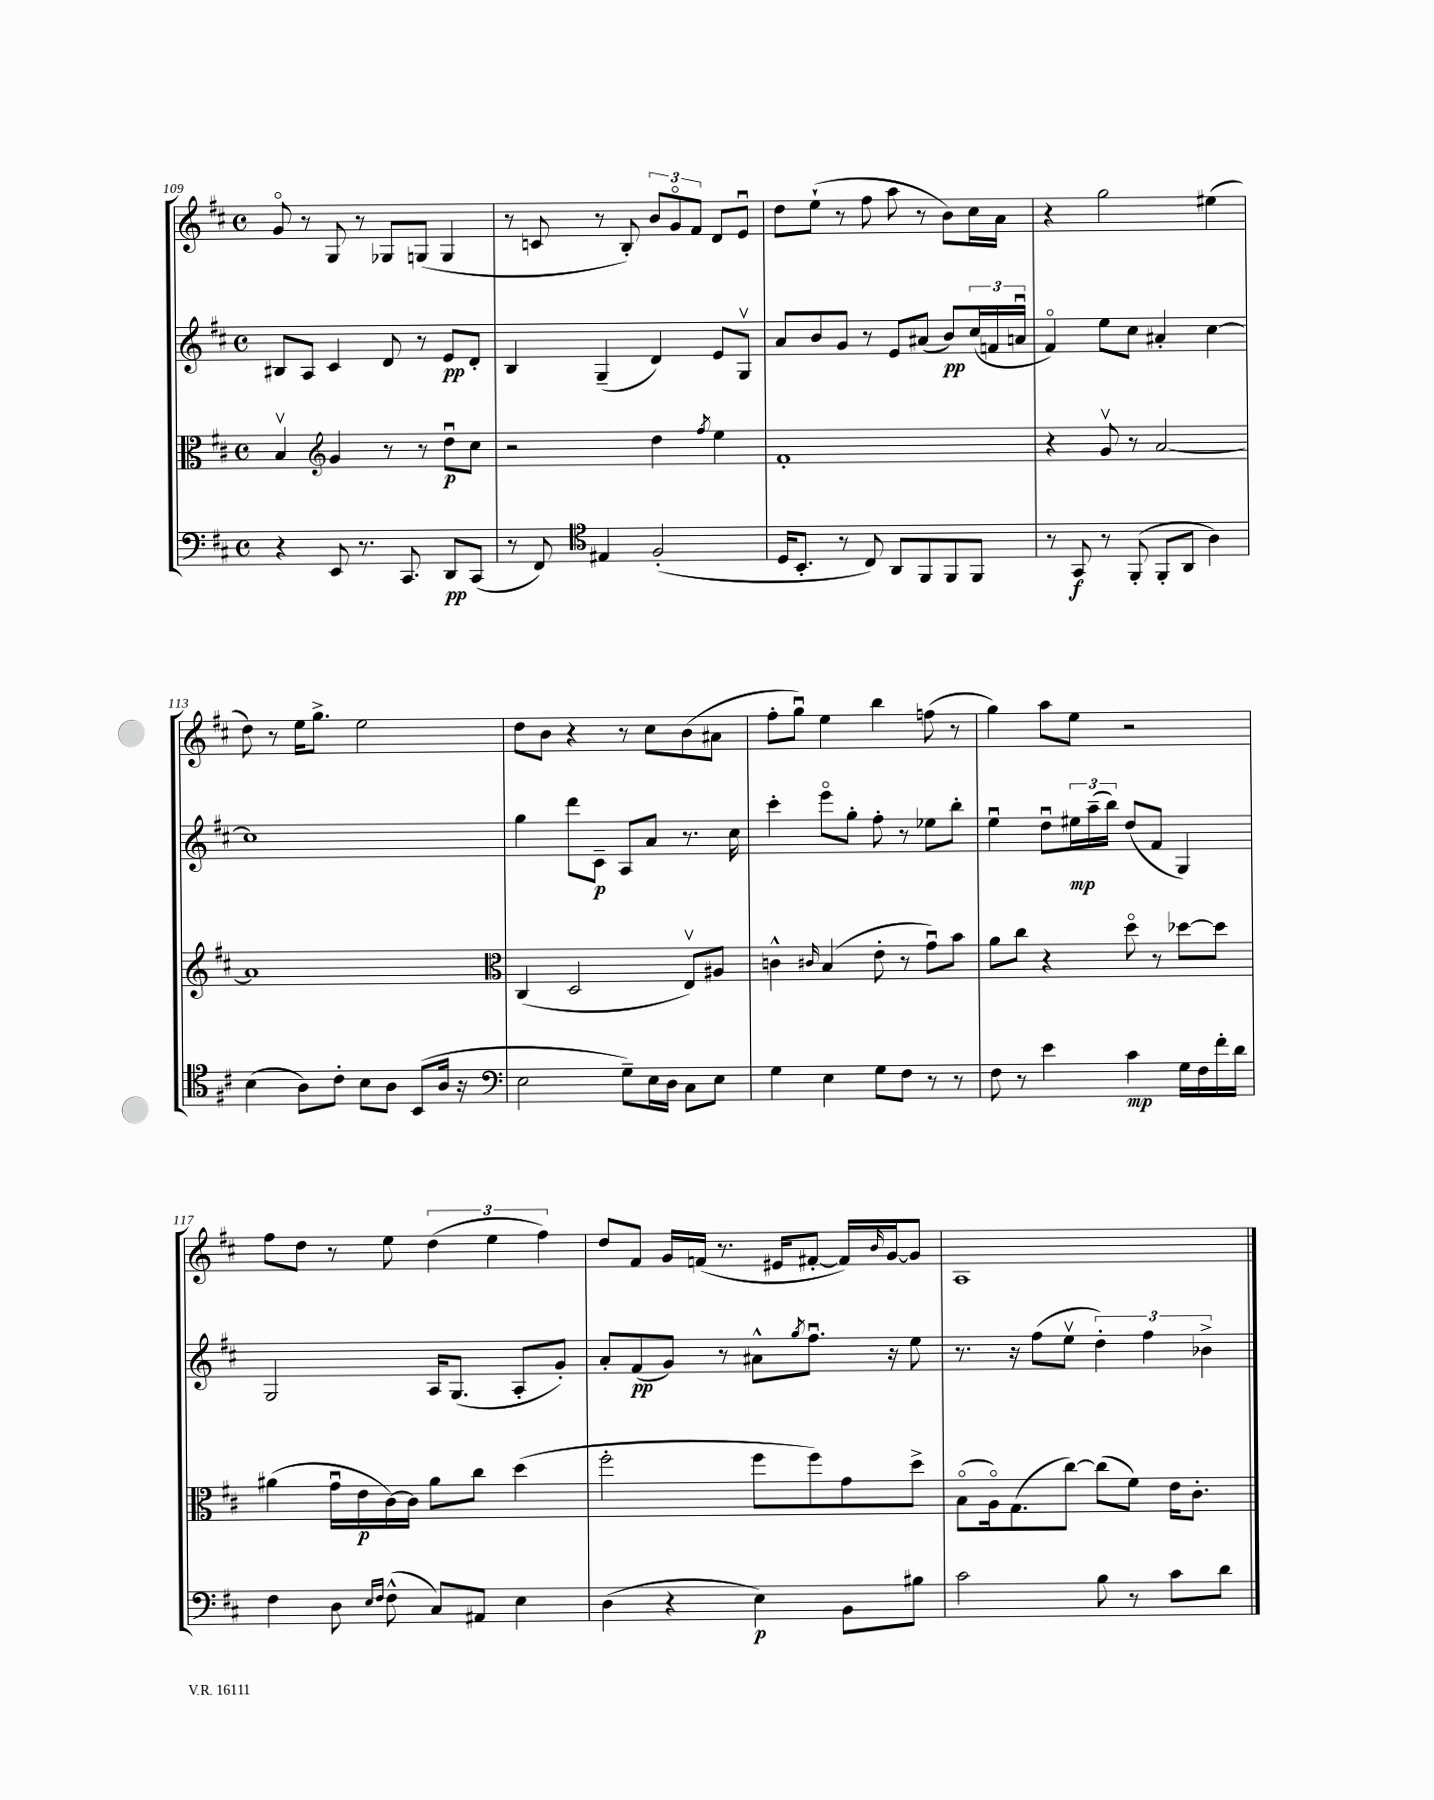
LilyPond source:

<<
\new StaffGroup <<
\new Staff = "s0" {
    \clef treble \key d \major \defaultTimeSignature \time 4/4
    g'8\flageolet r8 g8 r8 ges8 g8( g4 |
    r8 c'8 r8 b8-.) \tuplet 3/2 { b'8 g'8\flageolet fis'8 } d'8 e'8\downbow |
    d''8 e''8-!( r8 fis''8 a''8 r8 b'8) cis''16 a'16 |
    r4 g''2 eis''4( |
    d''8) r8 e''16 g''8.-> e''2 |
    d''8 b'8 r4 r8 cis''8 b'8( ais'8 |
    fis''8-. g''8\downbow) e''4 b''4 f''8( r8 |
    g''4) a''8 e''8 r2 |
    fis''8 d''8 r8 e''8 \tuplet 3/2 { d''4( e''4 fis''4) } |
    d''8 fis'8 g'16 f'16( r8. eis'16 fis'8~-. fis'16) \grace { b'16 } g'16~ g'8 |
    a1 \bar "|." |
}
\new Staff = "s1" {
    \clef treble \key d \major \defaultTimeSignature \time 4/4
    bis8 a8 cis'4 d'8 r8 e'8\pp d'8-. |
    b4 g4--( d'4) e'8 g8\upbow |
    a'8 b'8 g'8 r8 e'8 ais'8( b'8\pp) \tuplet 3/2 { cis''16( f'16 a'16\downbow } |
    fis'4\flageolet) e''8 cis''8 ais'4-. cis''4~ |
    cis''1 |
    g''4 d'''8 cis'8--\p a8 a'8 r8. cis''16 |
    cis'''4-. e'''8\flageolet g''8-. fis''8-. r8 ees''8 b''8-. |
    e''4\downbow d''8\downbow \tuplet 3/2 { eis''16\mp a''16--( b''16) } d''8( fis'8 g4) |
    g2 a16 g8.( a8-. g'8-.) |
    a'8-. fis'8\pp( g'8) r8 ais'8-^ \acciaccatura { g''8 } fis''8.\downbow r16 e''8 |
    r8. r16 fis''8( e''8\upbow \tuplet 3/2 { d''4-.) fis''4 bes'4-> } \bar "|." |
}
\new Staff = "s2" {
    \clef alto \key d \major \defaultTimeSignature \time 4/4
    b4\upbow \clef treble g'4 r8 r8 d''8\downbow\p cis''8 |
    r2 d''4 \acciaccatura { fis''8 } e''4 |
    fis'1-. |
    r4 g'8\upbow r8 a'2~ |
    a'1 |
    \clef alto cis4( d2 e8\upbow) ais8 |
    c'4-^ \grace { cis'16 } b4( e'8-. r8 g'8\downbow) b'8 |
    a'8 cis''8 r4 d''8\flageolet r8 des''8~ des''8 |
    ais'4( g'16\downbow e'16\p cis'16~) cis'16 ais'8 cis''8 d''4( |
    fis''2-. fis''8 fis''8) g'8 d''8-> |
    b8\flageolet( a16\flageolet) g8.( cis''8~) cis''8( fis'8) e'16 cis'8.-. \bar "|." |
}
\new Staff = "s3" {
    \clef bass \key d \major \defaultTimeSignature \time 4/4
    r4 e,8 r8. cis,8. d,8\pp cis,8( |
    r8 fis,8) \clef tenor eis4 fis2-.( |
    d16 b,8.-. r8 cis8) a,8 fis,8 fis,8 fis,8 |
    r8 g,8\f r8 fis,8-.( fis,8-. a,8 a4) |
    b4( a8) cis'8-. b8 a8 b,8( a16 r16 |
    \clef bass e2 g8--) e16 d16 cis8 e8 |
    g4 e4 g8 fis8 r8 r8 |
    fis8 r8 e'4 cis'4\mp g16 fis16 fis'16-. d'16 |
    fis4 d8 \grace { e16 fis16 } fis8-^( cis8) ais,8 e4 |
    d4( r4 e4\p) b,8 bis8 |
    cis'2 b8 r8 cis'8 d'8 \bar "|." |
}
>>
>>
\layout { \context { \Score currentBarNumber = #109 } }
